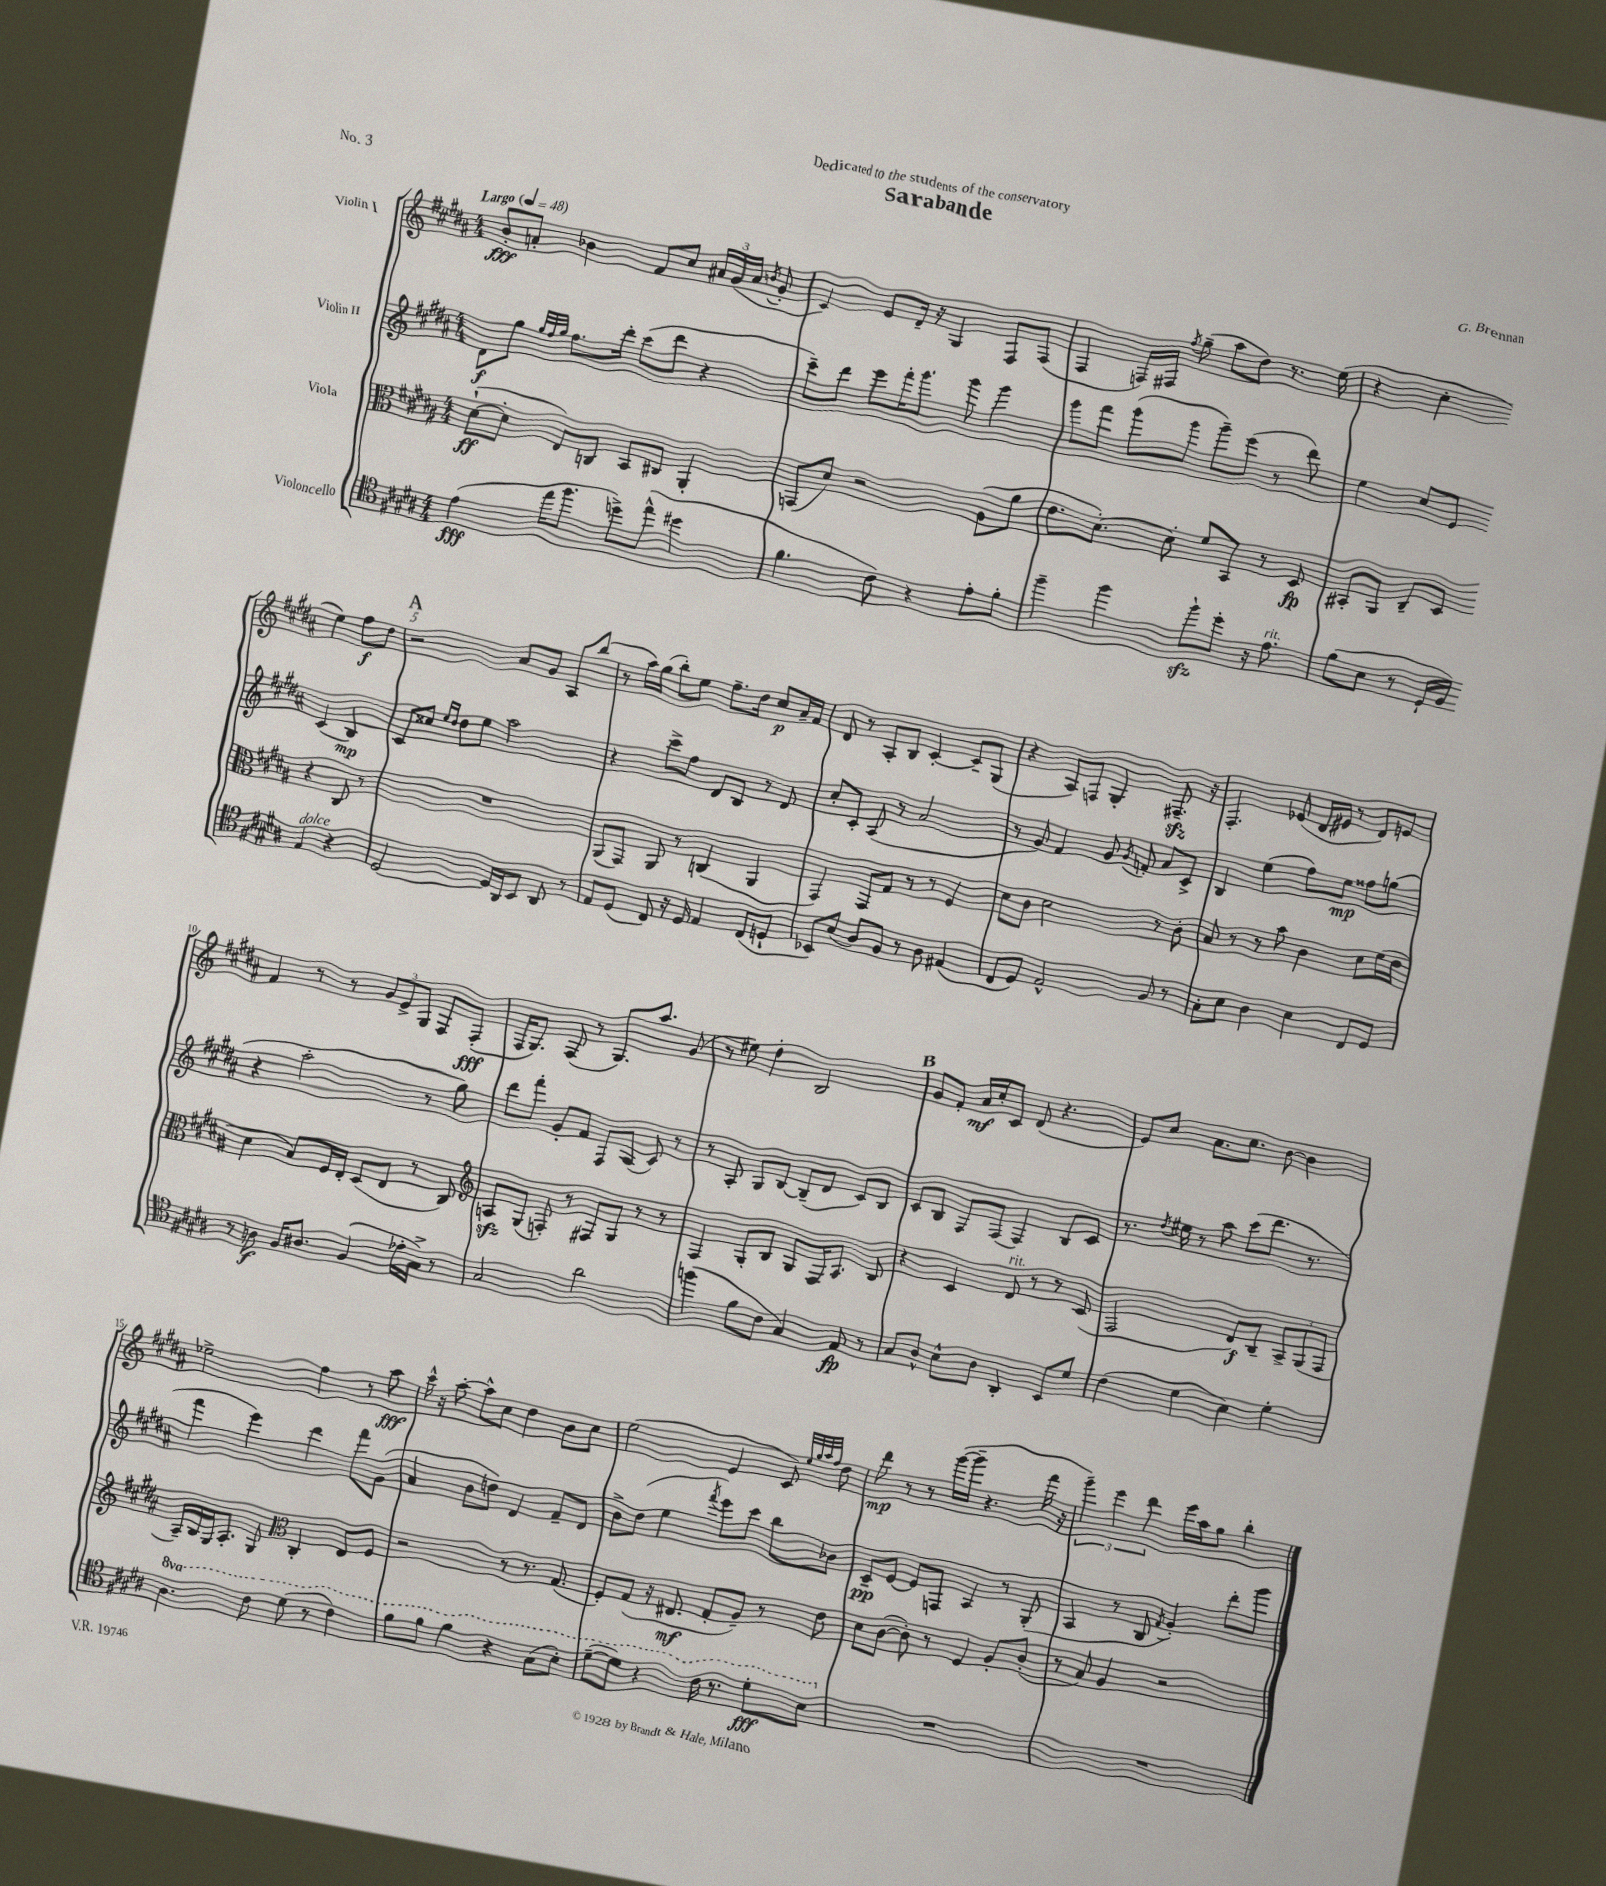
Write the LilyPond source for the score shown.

\header { title = "Sarabande" composer = "G. Brennan" dedication = "Dedicated to the students of the conservatory" piece = "No. 3" }
<<
\new StaffGroup <<
\new Staff = "s0" \with { instrumentName = "Violin I" } {
    \clef treble \key b \major \numericTimeSignature \time 4/4 \tempo "Largo" 4 = 48
    \autoBeamOff b'8[-.\fff a'8]-. bes'4 fis'8[ cis''8] \tuplet 3/2 { ais'16[ gis'16( ais'16] } \acciaccatura { b'8 } gis'8-. |
    cis'4) e'8[ dis'16]-- r16 gis4 fis8[ fis8]( |
    fis4 f16[) fis16] \acciaccatura { fis''8 } gis''8--( ais''8[ dis''8]) r8. e''16( |
    r4 cis''4-. e''4) fis''8[\f dis''8] |
    \mark \markup { \bold "A" } r2 ais'8[ gis'8] ais8[ b''8]( |
    r8 ais''16[) gis''16]( b''8[-.) e''8] fis''8.[-- dis''16] cis''8[\p ais'16-- fis'16] |
    dis'8 r8 ais8[-. b8] cis'4~-. cis'8[-- gis8]( |
    r4 ais8[) f8] gis4-. fis8.--\sfz r16 |
    fis4.-. ees'8( dis'16[ eis'16] r8 dis'8[) e'8] |
    fis'4 r8 r8 \tuplet 3/2 { gis'8[ e'8-> gis8] } fis8[ fis8]-.\fff( |
    fis16[ gis8.]) fis8( r8 gis8.[) ais''8.] gis'8( |
    r8 eis''8) dis''4-. b2 |
    \mark \markup { \bold "B" } gis'8[ fis'8]-. ais'16[\mf cis''16-. cis'8] dis'8( r4. |
    e'8[) cis''8] ais'8.[ cis''8.] b'8~ b'4 |
    ees''2-> fis''4 r8 ais''8\fff |
    cis'''16-^ r16 ais''8~-. ais''8[-^ cis''8] dis''4 b'8[ cis''8] |
    e''2( e'4 cis'8) \grace { e''32[ gis''32 ais''32 fis''32] } dis''8 |
    dis'''8\mp r8 r8 gis'''16[~( gis'''16]-- r4. fis'''16 r16 |
    \tuplet 3/2 { gis'''4--) e'''4 dis'''4 } e'''16[ ais''16 gis''8] b''4-. \bar "|." |
}
\new Staff = "s1" \with { instrumentName = "Violin II" } {
    \clef treble \key b \major \numericTimeSignature \time 4/4
    \autoBeamOff dis'8[\f gis''8] \grace { gis''32[ fis''32 gis''32] } fis''8.[ dis'''16]-. cis'''8[( dis'''8] r4 |
    cis'''8[--) dis'''8] e'''8[ fis'''16-. gis'''8.] gis'''8 gis'''4 |
    gis'''8[ fis'''8] gis'''8[( gis'''8] gis'''8[--) e'''8]( r8 dis'''8) |
    e''4 cis''8[ e'8] cis'4( b4\mp) |
    \mark \markup { \bold "A" } cis'8[ cisis''8] \grace { e''16[ dis''16] } dis''8[ e''8] ais''2 |
    r4 cis'''8[-> fis''8] dis'8[ b8] r8 dis'8 |
    cis''8[-. cis'8]-. ais8( r8 ais'2 |
    r8 gis'8) fis'4 gis'8 \acciaccatura { gis'8 } f'8-. ais'8[ cis'8]-> |
    b4 e''4( fis''8[) e''8]\mp fisis''8[ g''8]( |
    r4 ais''2-. r8 gis''8) |
    dis'''8[ fis'''8]-. gis'8[-. fis'8] fis8[ ais8]( cis'8) r8 |
    r8 ais8-. gis8[ b8]~ b8[--( dis'8] cis'8[) b8] |
    \mark \markup { \bold "B" } cis'8[ b8] fis8[ fis8]( fis4) b8[ cis'8] |
    r8. \acciaccatura { dis''8 } eis''16 r8 ais''8 cis'''8[( dis'''8.] r8. |
    fis'''4 e'''4) dis'''4 fis'''8[ gis'8]( |
    ais'4 b'8[ d''8]) dis'4 fis'8[-- dis'8] |
    b'8[-> dis''8]( e''4 \acciaccatura { fis'''8 } e'''8[) cis'''8] b''8[ bes'8] |
    cis'8[--\pp e'8]~ e'8[ f8] ais4 r8 gis8-.( |
    ais4 r8 b8 \acciaccatura { fis'8 } gis'4-.) dis'''8[-. gis'''8] \bar "|." |
}
\new Staff = "s2" \with { instrumentName = "Viola" } {
    \clef alto \key b \major \numericTimeSignature \time 4/4
    \autoBeamOff dis'8[~-!\ff( dis'8]-. e8[) c8] b,8[ cis8] ais,4-. |
    g,8[( dis'8]) r2 ais8[( ais'8] |
    e'8.[ dis'8.]~-.) dis'8-. fis'8[ b,8] r8 dis8\fp |
    bis,8[-. ais,8] cis8[-- dis8] r4 cis8 r8 |
    \mark \markup { \bold "A" } R1 |
    ais,8[( gis,8]) ais,8 r8 c4( ais,4 |
    gis,4) gis,8[ gis8] r8 r8 fis4 |
    dis'8[ cis'8] dis'2 r8 cis'8-. |
    b8 r8 r8 b'8 cis'4 dis'8[ fis'16( e'16] |
    dis'4 b8[) fis16 e16]-. dis8[( e8] r8 cis8) |
    \clef treble a8[\sfz gis8]( f8-.) r8 fis8[ gis8] r8 r8 |
    fis4 gis8[-. b8] gis8[ fis16 ais8.] b8 |
    \mark \markup { \bold "B" } r4 cis'4 dis'8^\markup { \italic "rit." } r8 r8 cis'8( |
    fis2 dis'8[\f) b8]-- \tuplet 3/2 { ais8[-> gis8( fis8] } |
    ais16[--) b16 gis16 ais8.]-. gis8 \clef alto cis4-. e8[ fis8] |
    r2 r8 r8. gis8.( |
    fis8[-.) gis8]( r16 eis8.\mf gis8[-. ais8]--) r8 e'8 |
    dis'8[ cis'8]~( cis'8-.) r8 fis4 ais8[-. cis'8]-.( |
    r8 b8) ais4 r2 \bar "|." |
}
\new Staff = "s3" \with { instrumentName = "Violoncello" } {
    \clef tenor \key b \major \numericTimeSignature \time 4/4 \set Staff.ottavationMarkups = #ottavation-simple-ordinals
    \autoBeamOff e'4\fff( e''16[ fis''8.] d''8[->) e''8]-^( dis''4 |
    fis'4. cis'8) r4 e'8[-. fis'8]-. |
    fis''4-- fis''4 fis''8[-!\sfz dis''8]-. r16 e'8.^\markup { \italic "rit." } |
    fis'8[( b8] r8 dis16[-! fis16]) e4^\markup { \italic "dolce" } r4 |
    \mark \markup { \bold "A" } dis2~ dis16[ ais,16 b,8] ais,8 r8 |
    e8[ dis8]( cis8) r16 dis16 e4 cis8[( d8]-! |
    bes,8[) b8]( ais8[) fis8] r8 ais8 eis4( |
    cis8[ dis8]) e2-^ fis8 r8 |
    gis8[-. b8] ais4 b4 cis8[ dis8] |
    r8 a8\f fis16[ ais8.] fis4( ees'16[-. gis16]->) r8 |
    gis2 ais'2 |
    f''4( fis'8[ cis'8] gis4) e8\fp r8 |
    \mark \markup { \bold "B" } gis8[ ais8]-^ b8[-^ ais8] ais,4-. b,8[ dis'8] |
    cis'4( dis'4 b4) dis'4-. |
    \ottava #1 ais'4. cis''8 dis''8( r8 cis''4) |
    fis''8[ fis''8] fis''4 r4 gis'8[( b'8]-.) |
    dis''8[~--( dis''8]) r4 cis''16 r8. dis''8[-.\fff b'8] \ottava #0 |
    R1 |
    R1 \bar "|." |
}
>>
>>
\layout { \context { \Score \override BarNumber.break-visibility = ##(#f #t #t) barNumberVisibility = #(every-nth-bar-number-visible 5) } }
